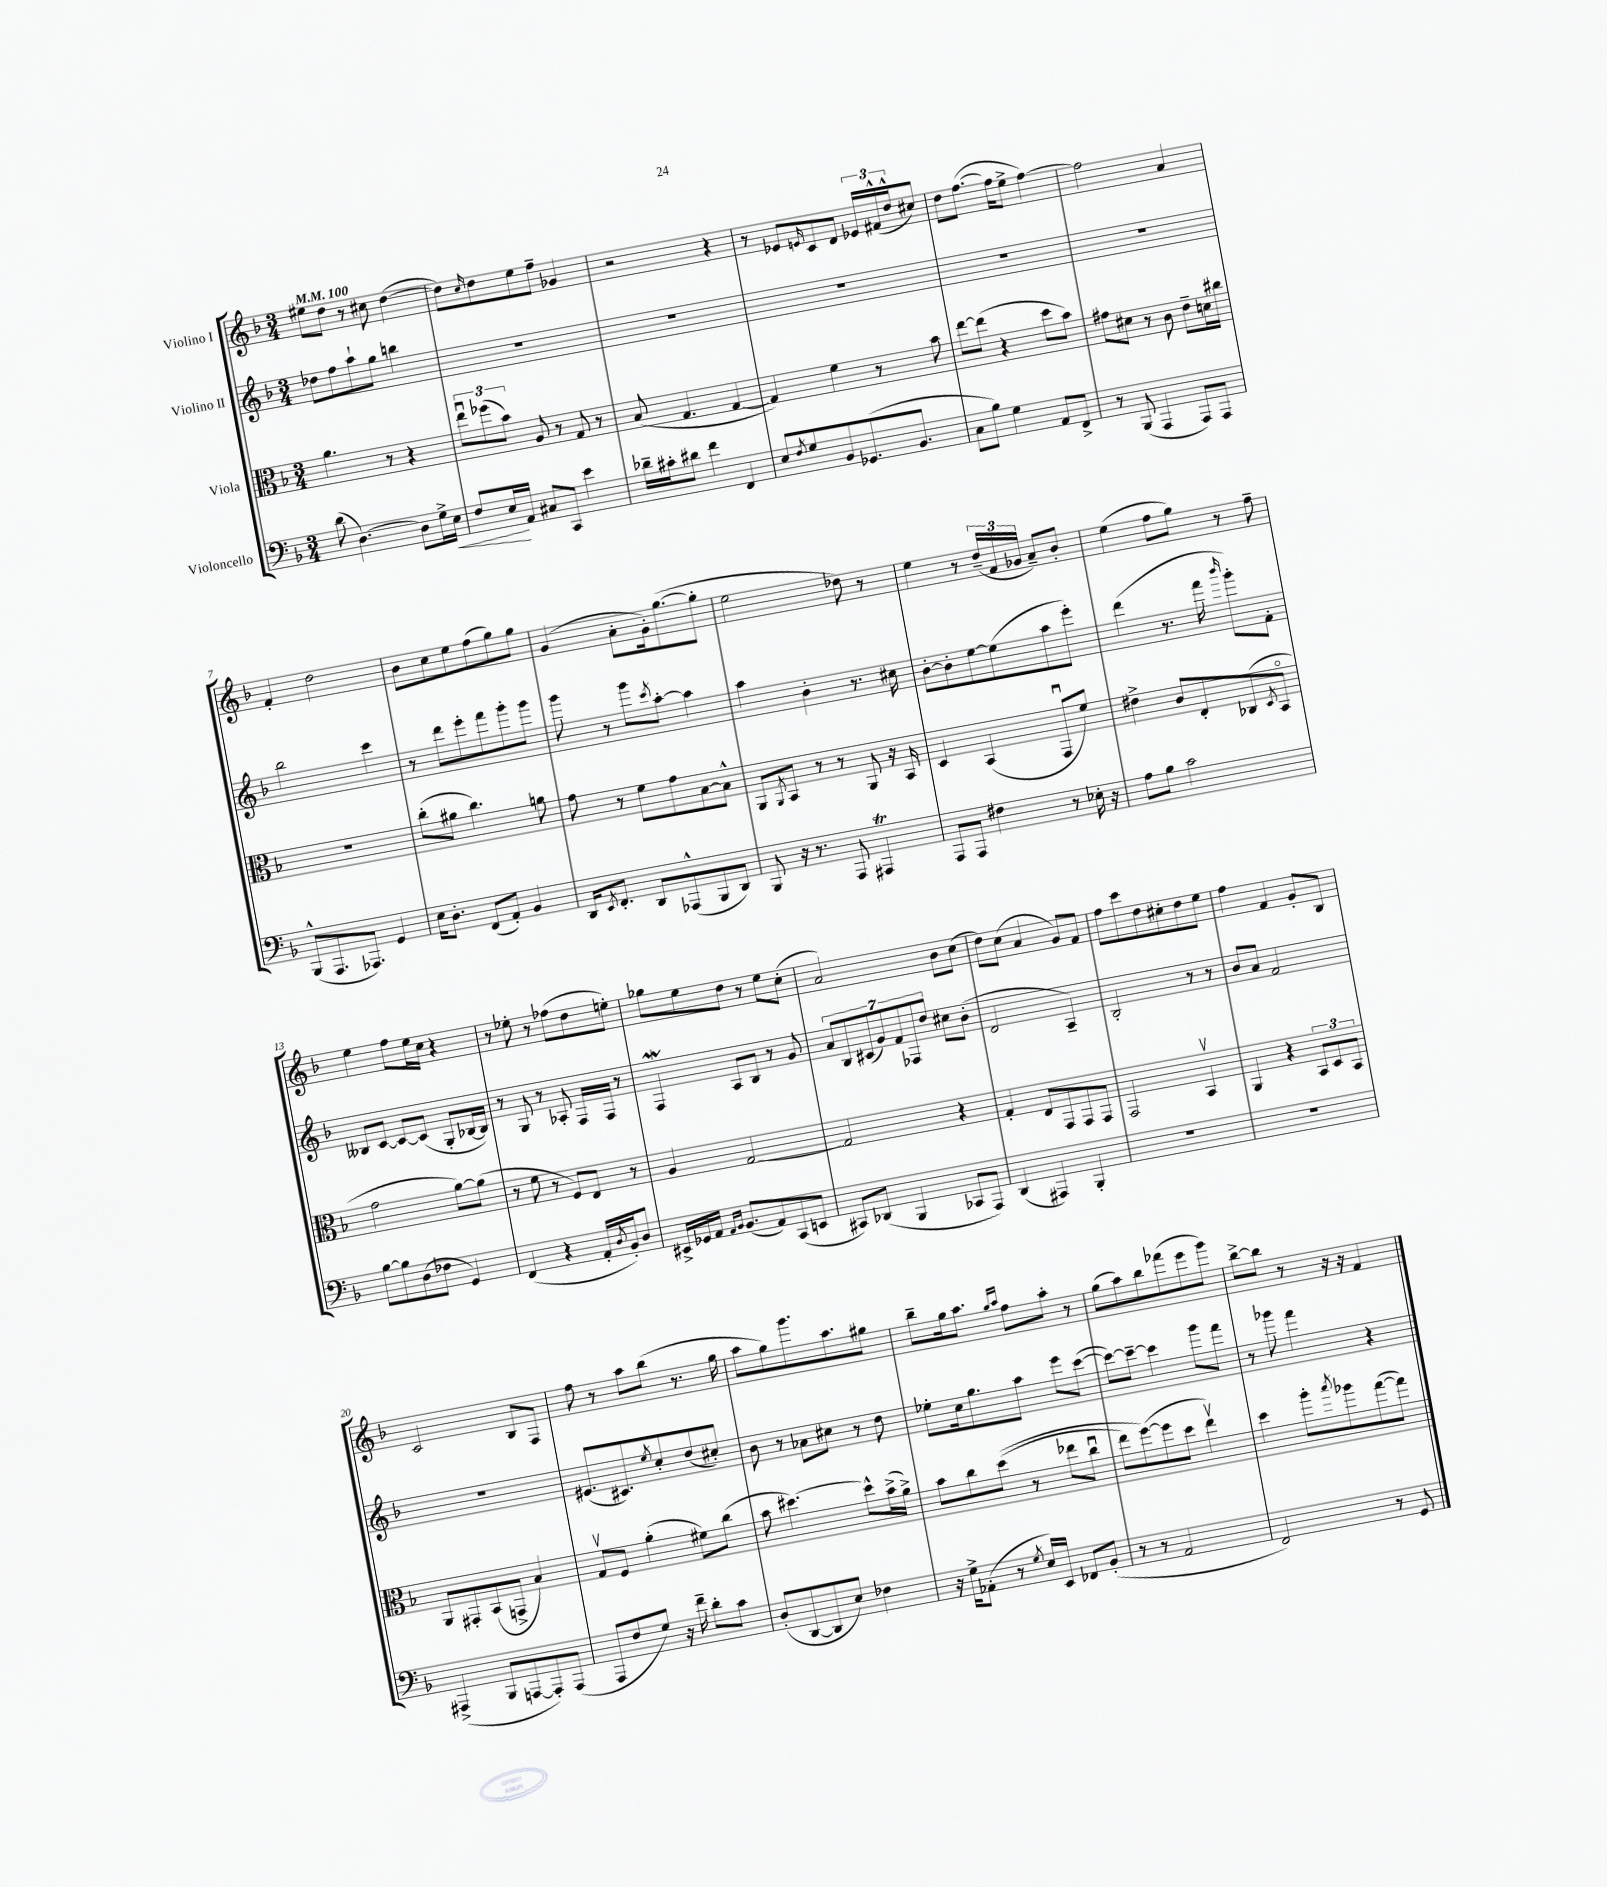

**kern	**kern	**kern	**kern
*staff4	*staff3	*staff2	*staff1
*clefF4	*clefC3	*clefG2	*clefG2
*k[b-]	*k[b-]	*k[b-]	*k[b-]
*M3/4	*M3/4	*M3/4	*M3/4
*MM100	*MM100	*MM100	*MM100
(8d	4.a	8dd-	8ee#
[4.D)	.	8ff	8dd
.	.	8aa`	8r
.	8r	8gg	8cc#
8D]	4r	4bb	([4dd
16G^	.	.	.
16E	.	.	.
=	=	=	=
8F	12eeu	2.r	8dd])
.	(12ff-	.	.
.	.	.	16qqcc
16E	.	.	8dd
.	12b-)	.	.
16AA	.	.	.
8C#	8A	.	8ee
8CC	8r	.	8ff~
4e	8G	.	4g-
.	8r	.	.
=	=	=	=
16d-~	(8B-	2.r	2r
16c#'	.	.	.
8d#	4.G	.	.
4f	.	.	.
4FF	[4G	.	4r
=	=	=	=
8E	4G])	2.r	8r
8qF	.	.	.
8G	.	.	8e-
.	.	.	16qqe
8BB-	4f	.	8c
(8.GG-	.	.	8d
.	8r	.	24e-
.	.	.	(24f#^^
8.BB-	.	.	.
.	.	.	24dd^^
.	8b-	.	8cc#)
=	=	=	=
8C	[8ee	2.r	8dd
8B-)	(8ee]	.	([8.ff
4G	4r	.	.
.	.	.	16ff]
.	.	.	8ee^
8AA	8dd	.	[4ff)
8FF^	8b-)	.	.
=	=	=	=
8r	8g#	2.r	2ff]
(8BBB-	8d#	.	.
4AAA	8r	.	.
.	8c	.	.
8AAA)	8e~	.	4a
8AAA	16d	.	.
.	16cc#	.	.
=	=	=	=
(8BBB-^^	2.r	2bb-	4f'
8.AAA	.	.	.
.	.	.	2dd
8.AAA-)	.	.	.
4GG	.	4ccc	.
=	=	=	=
16E	(8cc'	8r	8b-
8.D'	.	.	.
.	8a#	8ddd	8cc
(8FF	4.cc)	8eee'	8ee
8AA')	.	8fff	(8ff
4BB-	.	8ggg'	8gg)
.	8a	8ggg	8gg
=	=	=	=
16DD	8g	8ggg	(4g
8qEE	.	.	.
8.FF'	.	.	.
.	8r	8r	.
8DD	8f	8ggg	8a'
.	.	8qccc	.
(8AAA-^^	8g	[8aa'	16g')
.	.	.	([8.gg
8BBB-	[8B-	4aa]	.
8DD)	8B-^^]	.	8gg']
=	=	=	=
8BBB-	8AA	4aa	2ee
.	8qAA	.	.
16r	8BB-	.	.
8.r	.	.	.
.	8r	4b-'	.
8AAA	8r	.	.
4AAA#	8AA	8.r	8dd-)
.	16r	.	8r
.	16BB-	16cc#	.
=	=	=	=
8AAA	4D	[8b-'	4ee
8AAA	.	8b-']	.
4F#	(4BB-	[8ee	8r
.	.	(8ee]	(24dd~
.	.	.	24f
.	.	.	24g-
8r	8GGu	8aa	8a~)
16E-'	8f)	8eee')	8b-'
16r	.	.	.
=	=	=	=
8A	4e#^	(4ddd	(4ee
8B-	.	.	.
2c	8c	8.r	8ff
.	8E'	.	8gg)
.	.	16fff	.
.	.	16qqbbb-	.
.	(8C-	8ggg')	8r
.	8qD	.	.
.	8BB-o	8f'	8ff~
=	=	=	=
[8B-	2g	8B--	4ee
8B-]	.	[8c	.
(8D	.	8c_	8ff
8F-	.	(8c]	16ee
.	.	.	16cc
4GG)	[8a)	8G'	4r
.	(8a]	[16B-	.
.	.	16B-])	.
=	=	=	=
(4FF	8r	8r	8r
.	8f	8G	8ee-'
4r	8r	8r	8r
.	8F)	8A-'	(8ff-
16AA'	8E	16F	8dd
8qD	.	.	.
16BB-')	.	16F	.
8D	8r	8r	8ee')
=	=	=	=
16EE#^	4A	4F	8gg-
16GG-	.	.	.
16AA	.	.	8ee
16qqAA	.	.	.
16qqBB-	.	.	.
(8.BB-	.	.	.
.	[2G	8A	8dd
8AA)	.	8B-	8r
(8CC	.	8r	8ee
8EE	.	8g	(8cc'
=	=	=	=
8CC#)	2G]	14a	2a)
.	.	14B-	.
(8DD-	.	.	.
.	.	(14c#	.
.	.	14g)	.
4BBB-	.	.	.
.	.	14f	.
.	.	14F-	.
.	.	14dd	.
8CC-	4r	8cc#	8b-
8AAA)	.	(8b-'	(8cc
=	=	=	=
(4DD	4G'	2d	8dd)
.	.	.	(8cc
4AAA#)	8E	.	4a
.	8GG	.	.
4BBB-'	8GG	4A~)	8g)
.	8GG	.	8f
=	=	=	=
2.r	2GG	2B-'	8ff
.	.	.	8ccc
.	.	.	8dd
.	.	.	8cc#'
.	4BB-v	8r	8dd
.	.	8r	8ee
=	=	=	=
2.r	4AA	8b-	4ff
.	.	8a	.
.	4r	2f	4f
.	12BB-	.	8g'
.	12D	.	.
.	.	.	8B-
.	12BB-	.	.
=	=	=	=
(4AAA#^	8AA	2.r	2c
.	8GG#'	.	.
8BBB-	(8BB-	.	.
[8AAA	8GG^	.	.
8AAA'])	4B-)	.	8B-
(8AAA	.	.	8F
=	=	=	=
8AAA	8Gv	(8.e#	8ff
8F	8F	.	8r
.	.	8.c#)	.
8G)	(4a'	.	8aa
.	.	8qee	.
16r	.	8cc'	(8bb-
16f~	.	.	.
8d'	8f#)	(8dd	8.r
8c	(8cc	8cc#')	.
.	.	.	16gg
=	=	=	=
(8D'	8b-	8b-	8aa
[8DD	[4.dd#)	8r	8gg)
8DD]	.	8a-	8.ggg
8E)	.	8cc#	.
.	.	.	8.aa
4F-	8dd#^^]	8r	.
.	(16b-^	8dd	8gg#
.	16a^)	.	.
=	=	=	=
16r	8b-	8ee-'	8bb-~
16G^	.	.	.
(8AA-'	8cc	16cc	16gg
.	.	8.gg	8.aa
8r	&((8dd	.	.
.	.	.	16qqgg
8qG	.	.	16qqaa
16E)	8r	8aa	8ff
16EE	.	.	.
8FF-	8ee-	8eee	8aa'
(8BB-'	8ccu	([8ccc	8r
=	=	=	=
8r	8ee)	8ccc_)	(8gg
8r	([8ff&)	8ccc~_	8aa)
2AA	8ff]	4ccc]	8bb-
.	8dd	.	(8fff-
.	4eev)	8ggg	8eee
.	.	8fff	8ggg)
=	=	=	=
2FF)	4dd	8r	[8bb-^
.	.	8ggg-	8bb-]
.	8aa'	4fff	8r
.	8qbb-	.	.
.	8aa-	.	16r
.	.	.	16r
8r	([8gg	4r	4f
8GG	8gg])	.	.
==	==	==	==
*-	*-	*-	*-
